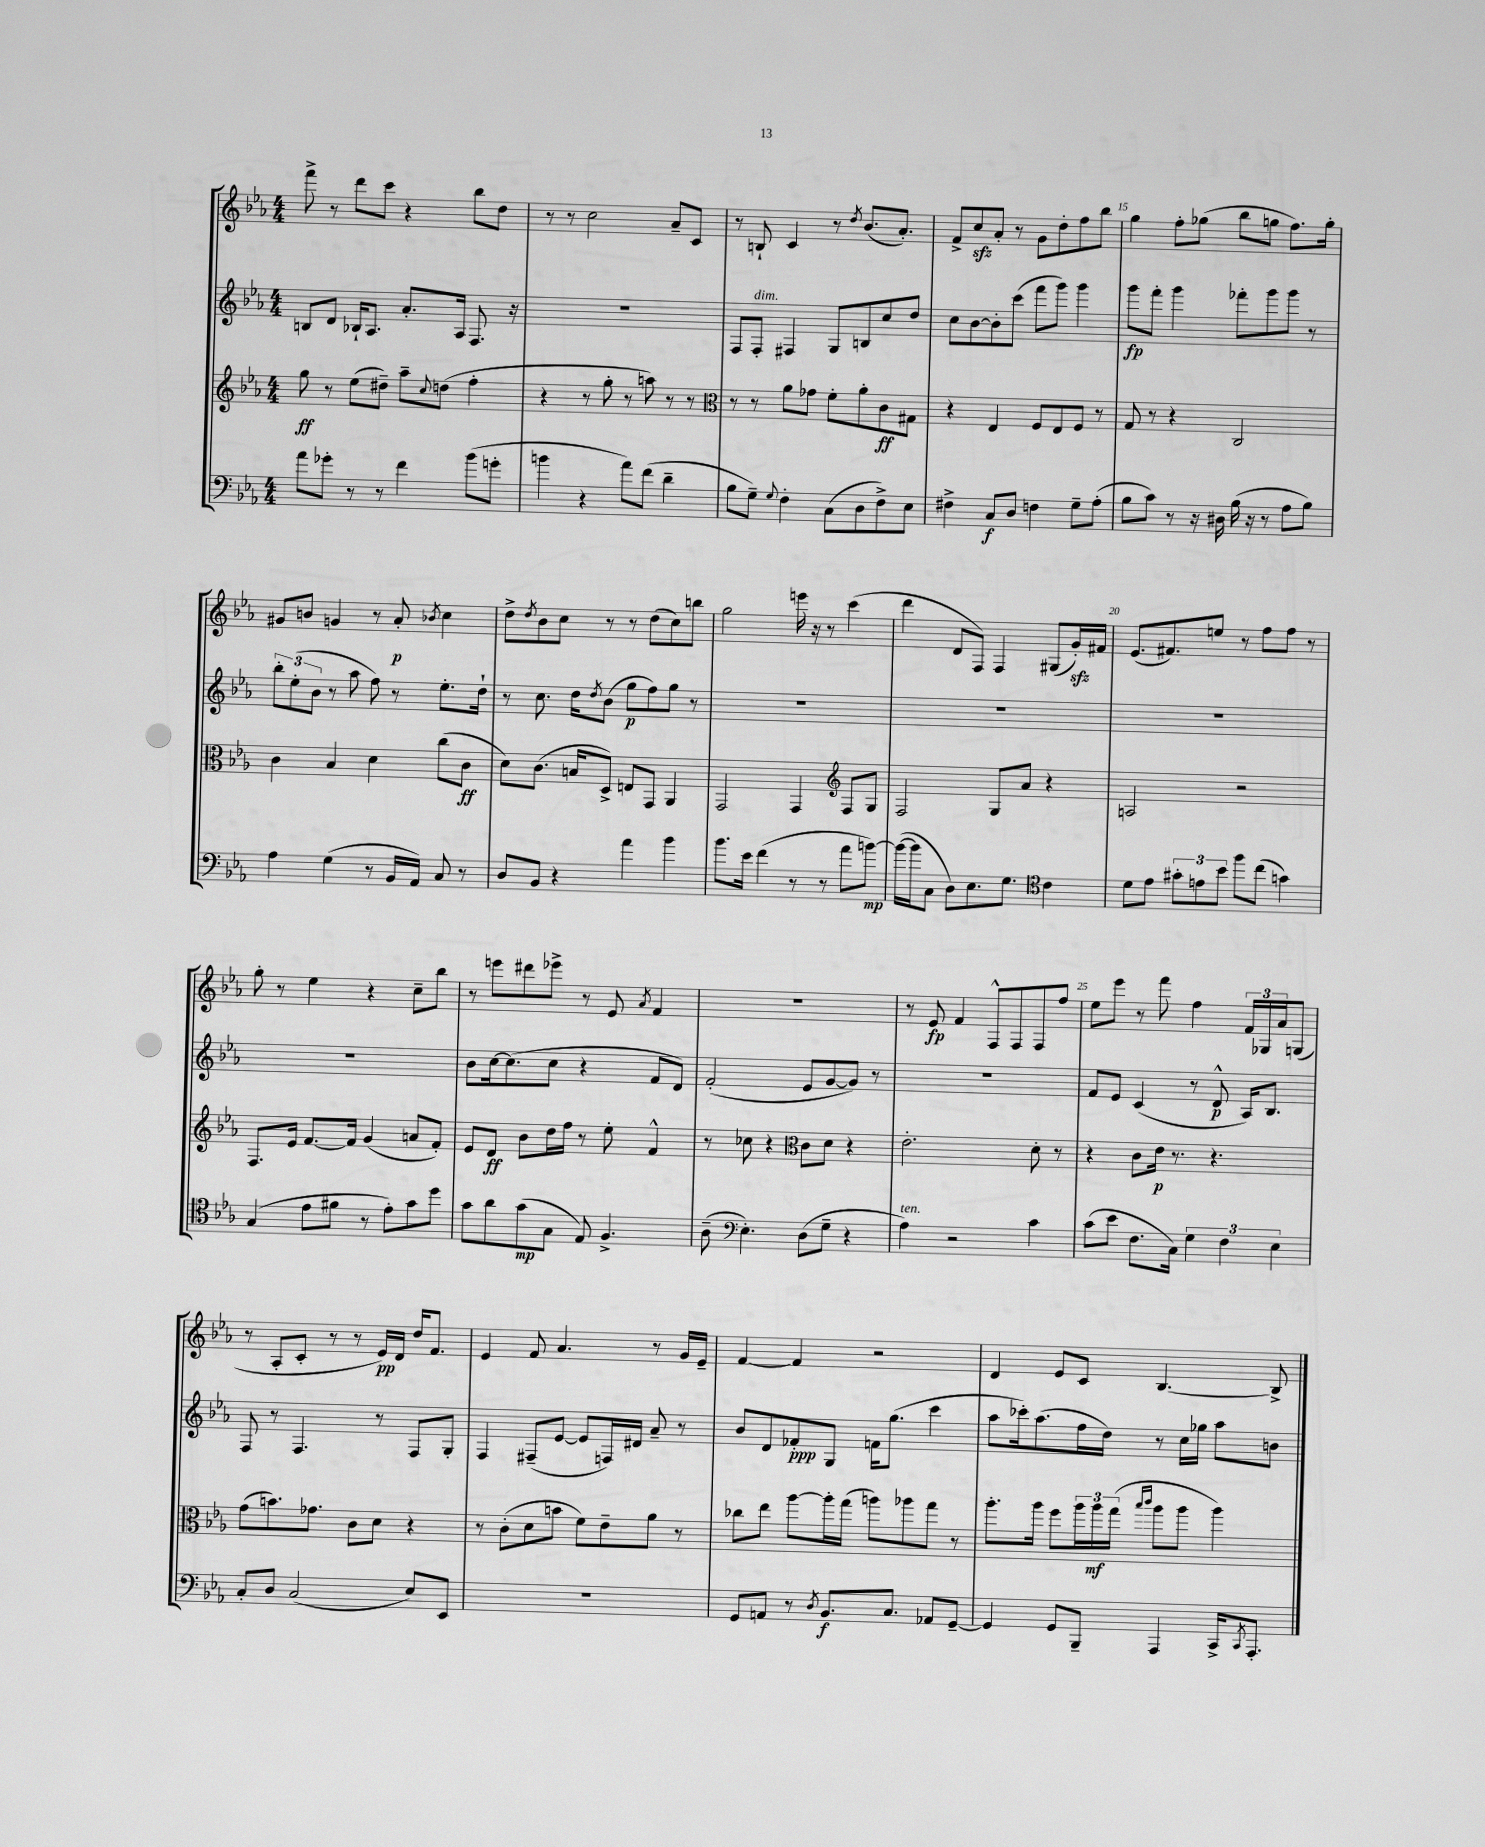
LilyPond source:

<<
\new StaffGroup <<
\new Staff = "s0" {
    \clef treble \key ees \major \numericTimeSignature \time 4/4
    f'''8-> r8 d'''8 c'''8 r4 bes''8 d''8 |
    r8 r8 c''2 aes'8-- c'8 |
    r8 b8-! c'4 r8 \acciaccatura { d''8 } bes'8.( aes'8.-.) |
    f'8-> c''8\sfz aes'8-. r8 g'8 d''8-. f''8 bes''8 |
    g''4 f''8-. ges''8( bes''8 g''8 f''8.) g''16-. |
    gis'8 b'8 g'4 r8 aes'8-.\p \acciaccatura { bes'8 } c''4 |
    d''8-> \acciaccatura { d''8 } bes'8 c''8 r8 r8 d''8( c''8) b''8 |
    g''2 e'''16 r16 r8 c'''4( |
    d'''4 d'8 f8) f4 gis8( g'16-.\sfz) fis'16 |
    ees'8.( fis'8.) e''8 r8 f''8 f''8 r8 |
    g''8-. r8 ees''4 r4 c''8-- bes''8 |
    r8 e'''8 dis'''8 ees'''8-> r8 ees'8 \acciaccatura { aes'8 } f'4 |
    R1 |
    r8 ees'8\fp f'4 f8-^ f8 f8 f''8 |
    ees''8 ees'''8 r8 f'''8 f''4 \tuplet 3/2 { f'16 ges16 aes'16 } g8( |
    r8 aes8-. c'8-. r8 r8 ees'16\pp) d'16 d''16 f'8. |
    ees'4 f'8 aes'4. r8 g'16 ees'16-- |
    f'4~ f'4 r2 |
    d'4 ees'8 c'8 bes4.~ bes8-> \bar "|." |
}
\new Staff = "s1" {
    \clef treble \key ees \major \numericTimeSignature \time 4/4
    b8 d'8 bes16-! aes8. aes'8.-. aes16 f8. r16 |
    R1 |
    f8 f8-.^\markup { \italic "dim." } fis4 g8 b8 c''8 d''8 |
    c''8 bes'8~ bes'8-. c'''8( f'''8 g'''8) g'''4 |
    g'''8\fp f'''8-. g'''4 fes'''8-. g'''8 g'''8 r8 |
    \tuplet 3/2 { bes''8-. ees''8-.( bes'8 } r8 aes''8 f''8) r8 ees''8.-. d''16-! |
    r8 c''8. d''16 \acciaccatura { d''8 } bes'8( g''8\p f''8) g''8 r8 |
    R1 |
    R1 |
    R1 |
    R1 |
    bes'8 c''16~ c''8.( c''8 r4 f'8 d'8) |
    f'2-.( ees'8 g'8~ g'8) r8 |
    R1 |
    f'8 ees'8 c'4( r8 d'8-^\p aes16) bes8. |
    f8 r8 f4. r8 f8 g8-. |
    f4 fis8--( ees'8~ ees'8 f16) dis'16 aes'8-- r8 |
    bes'8 d'8 fes'8-.\ppp g8 f'16 g''8.( c'''4 |
    aes''8 ces'''16-.) aes''8.( f''16 d''16) r8 c''16 ges''16 aes''8 b'8 \bar "|." |
}
\new Staff = "s2" {
    \clef treble \key ees \major \numericTimeSignature \time 4/4
    g''8\ff r8 ees''8( dis''8--) aes''8-- \appoggiatura { c''8 } d''8( f''4-. |
    r4 r8 g''8-. r8 a''8) r8 r8 |
    \clef alto r8 r8 aes'8 ges'8 f'8-. aes'8-. c'8\ff gis8 |
    r4 ees4 f8 ees8 f8 r8 |
    g8 r8 r4 c2 |
    c'4 bes4 d'4 c''8( c'8\ff |
    d'8) c'8.( b16 d8->) e8 g,8 aes,4 |
    g,2 g,4 \clef treble f8 g8 |
    f2 g8 aes'8 r4 |
    a2 r2 |
    f8. ees'16 f'8.~ f'16 g'4( a'8 f'8-.) |
    ees'8 d'8\ff bes'8 d''16 f''16 r8 ees''8-. f'4-^ |
    r8 ces''8 r4 \clef alto c'8 d'8 r4 |
    ees'2.-. d'8-. r8 |
    r4 c'8 ees'16\p r8. r4. |
    g'8( b'8.) ges'8. c'8 d'8 r4 |
    r8 c'8-.( d'8 b'8 f'8) ees'8-- aes'8 r8 |
    ces''8 ees''8 aes''8~ aes''16-. g''16( a''8) aes''8 g''8 r8 |
    aes''8.-. aes''16 f''8 \tuplet 3/2 { aes''16 aes''16\mf g''16( } \grace { bes''16 c'''16 } aes''8 aes''8 aes''4) \bar "|." |
}
\new Staff = "s3" {
    \clef bass \key ees \major \numericTimeSignature \time 4/4
    aes'8 ges'8-. r8 r8 f'4 bes'8( g'8-. |
    b'4 r4 aes'8) f'8( d'4-- |
    bes8 g8--) \appoggiatura { g8 } f4-. c8( d8 f8->) ees8 |
    fis4-> c8\f d8 f4 g8-- aes8-.( |
    bes8 c'8) r8 r16 dis16 bes16( r16 r8 aes8 bes8) |
    aes4 g4( r8 bes,16 aes,16) c8 r8 |
    d8 bes,8 r4 aes'4 bes'4 |
    bes'8. ees'16 f'4( r8 r8 aes'8 b'8~\mp) |
    b'16~( b'16 c8 d8) ees8. g8. \clef tenor c'4 |
    d'8 ees'8 \tuplet 3/2 { gis'8-. e'8 bes'8 } f''8 c''8( g'4) |
    g4( ees'8 fis'8 r8 ees'8-.) g'8 d''8 |
    g'8 aes'8 g'8\mp( g8 ees8) f4.-> |
    aes8--( \clef bass ees4.-.) d8( g8-- r4 |
    aes4^\markup { \italic "ten." }) r2 c'4 |
    c'8( ees'8 f8. c16) \tuplet 3/2 { g4 f4 ees4 } |
    c8-. d8 c2( ees8) ees,8 |
    R1 |
    g,8 a,8 r8 \acciaccatura { d8 } bes,8.\f c8. aes,8 g,8~-- |
    g,4 g,8 bes,,8-- aes,,4 c,16-> \acciaccatura { c,8 } aes,,8.-. \bar "|." |
}
>>
>>
\layout { \context { \Score currentBarNumber = #11 \override BarNumber.break-visibility = ##(#f #t #t) barNumberVisibility = #(every-nth-bar-number-visible 5) } }
